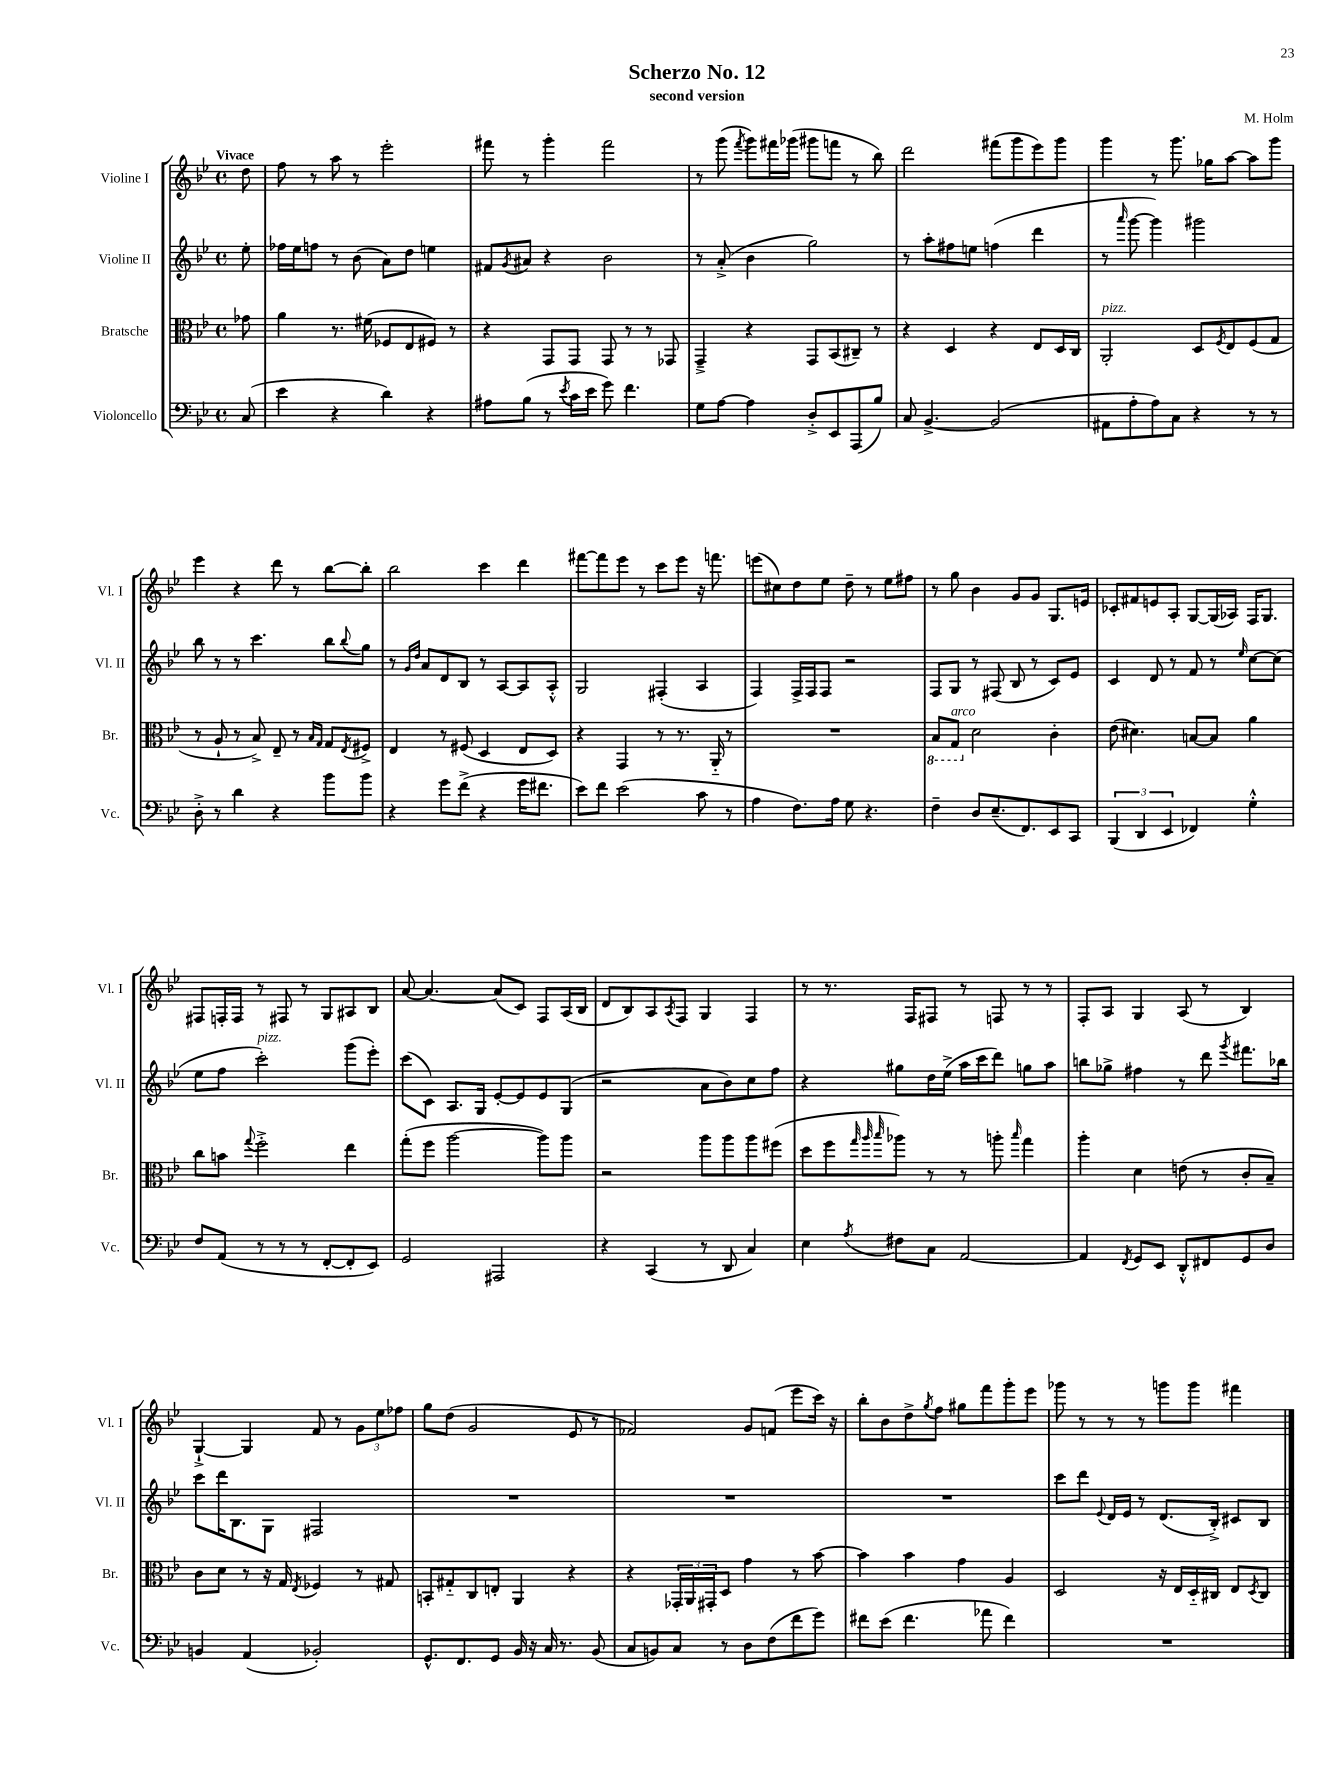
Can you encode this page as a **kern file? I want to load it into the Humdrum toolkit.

**kern	**kern	**kern	**kern
*staff4	*staff3	*staff2	*staff1
*clefF4	*clefC3	*clefG2	*clefG2
*k[b-e-]	*k[b-e-]	*k[b-e-]	*k[b-e-]
*M4/4	*M4/4	*M4/4	*M4/4
*met(c)	*met(c)	*met(c)	*met(c)
(8C	8g-	8ee-'	8dd
=	=	=	=
4e-	4a	16ff-	8ff
.	.	16ee-	.
.	.	8ff	8r
4r	8.r	8r	8aa
.	.	(8b-	8r
.	(16f#	.	.
4d)	8F-	8a)	2eee-'
.	8E-	8dd	.
4r	8F#)	4ee	.
.	8r	.	.
=	=	=	=
8A#	4r	8f#	8fff#
.	.	8qg	.
(8B-	.	8a#	8r
8r	8GG	4r	4ggg'
8qe-	.	.	.
16c	8GG	.	.
16e-	.	.	.
8g)	8GG	2b-	2fff#
4.f	8r	.	.
.	8r	.	.
.	8GG-	.	.
=	=	=	=
8G	4GG~^	8r	8r
[8A	.	(8a'^	(8ggg
.	.	.	8qfff
4A]	4r	4b-	8ggg)
.	.	.	16fff#
.	.	.	(16ggg-
8D'^	8GG	2gg)	8ggg#
8EE-	(8BB-	.	8fff
(8AAA	8C#~)	.	8r
8B-)	8r	.	8bb-)
=	=	=	=
8C	4r	8r	2ddd
[4.BB-^	.	8aa'	.
.	4D	8ff#	.
.	.	8ee	.
(2BB-]	4r	(4ff	(8fff#
.	.	.	8ggg
.	8E-	4ddd	8eee-)
.	16D	.	8ggg
.	16C	.	.
=	=	=	=
8AA#	2AA'	8r	4ggg
.	.	16qqaaa	.
8A'	.	[8ggg	.
8A)	.	4ggg])	8r
8C	.	.	8.ggg
4r	8D	2ggg#	.
.	.	.	16gg-
.	8qF	.	.
.	8E-	.	[8aa
8r	(8F	.	8aa]
8r	8G	.	8ggg
=	=	=	=
8D'^	8r	8bb-	4eee-
8r	8A`	8r	.
4d	8r	8r	4r
.	8B-^)	4.ccc	.
4r	8E-~	.	8ddd
.	8r	.	8r
.	16qqB-	.	.
.	16qqG	.	.
8b-	8G	8bb-	[8bb-
.	8qE-	8qqbb-	.
8b-	8F#^	8gg	8bb-']
=	=	=	=
4r	4E-	8r	2bb-
.	.	16qqg	.
.	.	16qqdd	.
.	.	8a	.
8g	8r	8d	.
(8f^	(8F#	8B-	.
4r	4D	8r	4ccc
.	.	[8A	.
16g	8E-	8A]	4ddd
8.f#	.	.	.
.	8D)	8A'^^	.
=	=	=	=
8e-)	4r	2G	[8fff#
8f	.	.	8fff#]
(2e-	4GG	.	8eee-
.	.	.	8r
.	8r	(4F#'	8ccc
.	8.r	.	8eee-
8c	.	4A	16r
.	16AA'~	.	8.fff
8r	8r	.	.
=	=	=	=
4A	1r	4F)	(8eee
.	.	.	8cc#)
8.F)	.	16F^	8dd
.	.	16F	.
.	.	8F	8ee-
16A	.	.	.
8G	.	2r	8dd~
4.r	.	.	8r
.	.	.	8ee-
.	.	.	8ff#
=	=	=	=
4F~	8BB-	8F	8r
.	8GG	8G	8gg
8D	2d	8r	4b-
(8.E-~	.	(8F#	.
.	.	8B-	8g
8.FF)	.	.	.
.	.	8r	8g
8EE-	4c'	8c)	8.G
8CC	.	8e-	.
.	.	.	16e
=	=	=	=
(6BBB-	(8e-	4c	8c-'
.	4.d#)	.	8f#
6DD	.	.	.
.	.	8d	8e
6EE-	.	.	.
.	.	8r	8A'
4FF-)	[8B	8f	[8G
.	8B]	8r	(16G]
.	.	.	16A-)
.	.	16qqee-	.
4G'^^	4a	[8cc	16F
.	.	.	8.G
.	.	(8cc]	.
=	=	=	=
8F	8cc	8ee-	8F#
(8AA	8b	8ff	16F'
.	.	.	16F
.	8qqgg	.	.
8r	2ff'^	2ccc')	8r
8r	.	.	8F#
8r	.	.	8r
[8FF'	.	.	8G
8FF']	4ee-	(8ggg	8A#
8EE-)	.	8eee-')	8B-
=	=	=	=
2GG	(8gg'	(8ccc	[8a
.	8ff	8c)	4.a_
.	[2aa	8.A	.
.	.	16G	.
2AAA#	.	[8e-'	(8a]
.	.	8e-]	8c)
.	8aa])	8e-	8F
.	8aa	(8G	(16A
.	.	.	16B-
=	=	=	=
4r	2r	2r	8d
.	.	.	8B-)
(4CC	.	.	8A
.	.	.	8qA
.	.	.	8F
8r	8aa	8a	4G
8DD	8aa	8b-)	.
4C)	8aa	8cc	4F
.	(8ff#	8ff	.
=	=	=	=
4E-	8dd	4r	8r
.	8ff	.	8.r
.	32qqgg	.	.
.	32qqaa	.	.
8qA	32qqbb-	.	.
8F#	8aa-)	8gg#	.
.	.	.	16F
8C	8r	16dd	8F#
.	.	(16ee-^	.
[2AA	8r	16aa	8r
.	.	16ccc	.
.	8aa'	8ddd)	8F
.	16qqbb-	.	.
.	4gg	8gg	8r
.	.	8aa	8r
=	=	=	=
4AA]	4aa'	8bb	8F'
.	.	8gg-^	8A
8qFF	.	.	.
8GG	4d	4ff#	4G
8EE-	.	.	.
8DD'^^	(8e	8r	(8A
8FF#	8r	8ddd	8r
.	.	8qggg	.
8GG	8c'	8.fff#	4B-)
8D	8B-~)	.	.
.	.	16bb-	.
=	=	=	=
4BB	8c	8ccc	[4G`^
.	8d	16ddd	.
.	.	8.B-	.
(4AA	8r	.	4G]
.	16r	8G	.
.	16G	.	.
.	8qE-	.	.
2BB-')	4F-	2F#	8f
.	.	.	8r
.	8r	.	12g
.	.	.	12ee-
.	8G#	.	.
.	.	.	12ff-
=	=	=	=
8.GG^^	8BB'	1r	8gg
.	8G#'~	.	(8dd
8.FF	.	.	.
.	8C	.	2g
8GG	8E'	.	.
16BB-	4AA	.	.
16r	.	.	.
16C	.	.	.
8.r	.	.	.
.	4r	.	8e-
(8BB-	.	.	8r
=	=	=	=
8C	4r	1r	2f-)
8BB)	.	.	.
8C	24GG-'	.	.
.	24AA	.	.
.	24GG#'	.	.
8r	8D	.	.
8D	4g	.	8g
(8F	.	.	(8f
8f	8r	.	8eee-
8g)	[8b-	.	16ccc)
.	.	.	16r
=	=	=	=
8f#	4b-]	1r	8bb-'
(8e-	.	.	8b-
4.f#	4b-	.	8dd^
.	.	.	8qgg
.	.	.	8ff
.	4g	.	8gg#
8a-	.	.	8fff
4f#)	4A	.	8ggg'
.	.	.	8eee-
=	=	=	=
1r	2D	8ccc	8ggg-
.	.	8ddd	8r
.	.	8qqe-	.
.	.	16d	8r
.	.	16e-	.
.	.	8r	8r
.	16r	(8.d	8ggg
.	16E-	.	.
.	16D'~	.	8ggg
.	16C#	16B-'^)	.
.	8E-	8c#	4fff#
.	8qD	.	.
.	8C#	8B-	.
==	==	==	==
*-	*-	*-	*-
